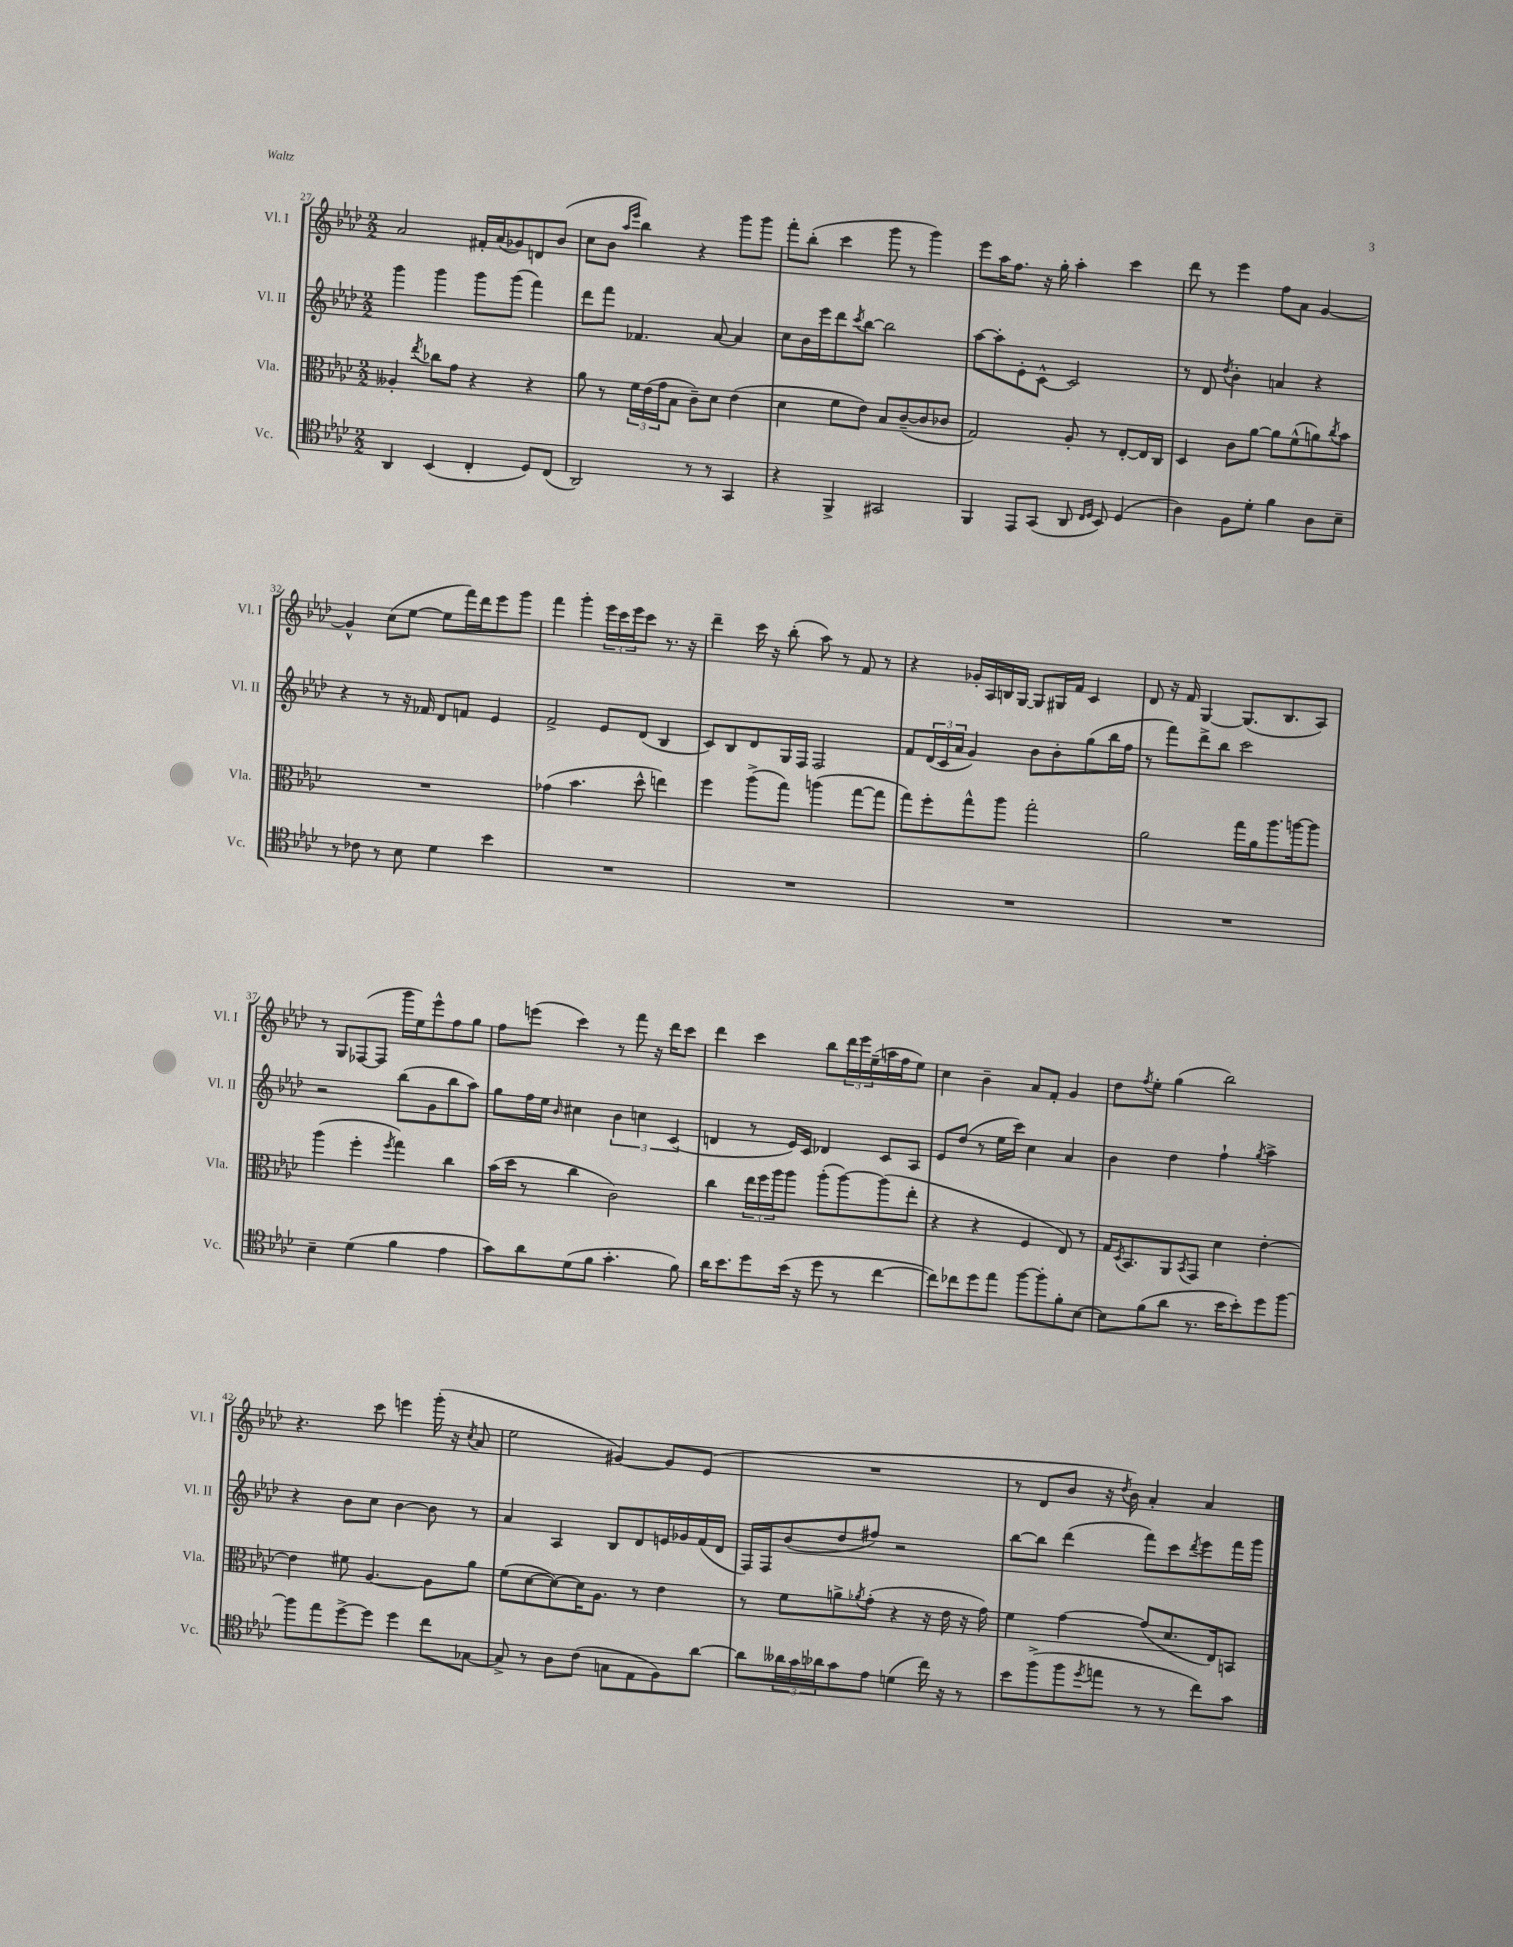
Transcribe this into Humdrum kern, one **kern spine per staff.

**kern	**kern	**kern	**kern
*staff4	*staff3	*staff2	*staff1
*clefC4	*clefC3	*clefG2	*clefG2
*k[b-e-a-d-]	*k[b-e-a-d-]	*k[b-e-a-d-]	*k[b-e-a-d-]
*M2/2	*M2/2	*M2/2	*M2/2
4AA-	4A--'	4ggg	2a-
.	8qee-	.	.
(4BB-	8cc-	4ggg	.
.	8g	.	.
4C'	4r	8ggg	16f#'
.	.	.	(16a-
.	.	(8ggg	8g-)
8D-)	4r	4fff)	8d
(8C	.	.	(8b-
=	=	=	=
2AA-)	8a-	8ddd-	8cc
.	8r	8fff	8b-
.	.	.	16qqaa-
.	.	.	16qqeee-
.	24f	4.f-	4bb-)
.	(24e-	.	.
.	24g	.	.
.	8B-	.	.
8r	8c~)	.	4r
8r	8d-	[8a-	.
4GG	(4e-	4a-]	8ggg
.	.	.	8ggg
=	=	=	=
4r	4d-	8cc	8fff'
.	.	16b-	(8bb-'
.	.	16eee-	.
4FF^	8f	8ddd-	4ccc
.	.	8qccc	.
.	8e-)	[8bb-	.
2GG#	8B-	2bb-]	8ggg
.	([8c~	.	8r
.	8c]	.	4ggg)
.	8c-	.	.
=	=	=	=
4FF	2G)	[8aa-	8eee-
.	.	8aa-']	16aa-
.	.	.	8.ff
8EE-	.	8e-'	.
(8GG	.	[8c^^	16r
.	.	.	16gg'
8AA-	8A-'	2c]	4aa-'
16qqC	.	.	.
16qqD-	.	.	.
8BB-)	8r	.	.
(4D-	[8E-'	.	4ccc
.	16E-]	.	.
.	16C	.	.
=	=	=	=
4A-)	4D-	8r	8ddd-
.	.	8d-	8r
.	.	8qdd-	.
8F	8c	4b-'	4eee-
8d-'	[8a-	.	.
4f	8a-]	4a	8ff
.	(8f^^	.	8a-
8A-	8a)	4r	[4g
.	8qcc	.	.
8B-~	8b-	.	.
=	=	=	=
8r	1r	4r	4g^^]
8c-	.	.	.
8r	.	8r	(8cc
8B-	.	16r	[8ee-
.	.	16f-	.
4d-	.	8d-	8ee-]
.	.	8f	16fff)
.	.	.	16ddd-
4b-	.	4e-	8eee-
.	.	.	8ggg
=	=	=	=
1r	(4g-	2f^	4fff
.	4.b-	.	4ggg'
.	.	8e-	24eee-
.	.	.	24ccc
.	.	.	24eee-
.	8dd-^^	(8d-	8ccc
.	4ee)	4B-	8.r
.	.	.	16r
=	=	=	=
1r	4ff	8c)	4ddd-~
.	.	8B-	.
.	(8aa-^	8d-	16ccc
.	.	.	16r
.	8gg)	16G	(8bb-'
.	.	16F	.
.	(4aa	2F	8aa-)
.	.	.	8r
.	[8gg	.	8f
.	8gg]	.	8r
=	=	=	=
1r	8gg)	8f	4r
.	8ff'	(24d-	.
.	.	24c	.
.	.	24a-	.
.	8gg^^	4g)	16g-'
.	.	.	16A-
.	8aa-	.	16B
.	.	.	[16G
.	2gg'	8b-	8G]
.	.	8b-'	16G#
.	.	.	16f
.	.	(8gg	4c
.	.	16bb-	.
.	.	16ff	.
=	=	=	=
1r	2a-	8r	8d-
.	.	8fff)	16r
.	.	.	16f
.	.	8ddd-^	[4G
.	.	8bb-	.
.	16gg	2ccc	(8.G]
.	16a-	.	.
.	8.aa-	.	.
.	.	.	8.B-
.	[16aa	.	.
.	8aa]	.	8A-)
=	=	=	=
4B-~	(4aa-	2r	8r
.	.	.	8G
(4d-	4ff'	.	([8F-
.	.	.	8F-]
.	8qff	.	.
4f	4gg)	(8bb-	16ggg
.	.	.	16ee-)
.	.	8g	8eee-^^
4e-	4cc	8bb-	8ff
.	.	8aa-)	8gg
=	=	=	=
8g)	(16b-	8gg	8ff
.	16dd-	.	.
8a-	8r	16ff	(8eee
.	.	16ee-	.
.	.	16qqb-	.
(8d-	4cc	4cc#	4ccc)
8f	.	.	.
4.g'	2c)	6b-	8r
.	.	.	8fff
.	.	6cc	.
.	.	.	16r
.	.	.	16ddd-
.	.	(6c	.
8f)	.	.	8ccc
=	=	=	=
16a-	4cc	4d	4ddd-
8.b-	.	.	.
8dd-	24ee-	8r	4ccc
.	24ff	.	.
.	24aa-	.	.
(16b-	8aa-	16e-)	.
16r	.	16c	.
8dd-	(8aa-'	4d-	8bb-
8r	[8aa-)	.	24ddd-
.	.	.	24eee-
.	.	.	(24ee-~
[4cc	(8aa-]	8c	16aa
.	.	.	16ff
.	8ee-'	8A-	8ee-)
=	=	=	=
8cc])	4r	8e-	4cc
8cc-	.	(8dd-	.
8dd-	4r	8r	4b-~
8ee-	.	16ee-	.
.	.	16ccc)	.
[8ff	4F	4cc	8a-
8ff']	.	.	8f'
8f'	8E-)	4a-	4g
[8B-	8r	.	.
=	=	=	=
8B-]	16G	4b-	8dd-
.	8qD-	.	.
.	8.BB-	.	.
.	.	.	8qff
(8f	.	.	8ee-'
8a-	8AA-	4dd-	(4gg
.	8qBB-	.	.
8.r	8GG	.	.
.	4d-	4ff`	2bb-)
16b-	.	.	.
8b-')	.	.	.
.	.	8qgg	.
8dd-	[4e-'	4aa-^	.
[8ff	.	.	.
=	=	=	=
8ff]	4e-]	4r	4.r
8ee-	.	.	.
[8dd-^	8f#	8b-	.
8dd-]	[4.A-	8cc	8ccc
4dd-	.	[4b-	4eee
8cc	8A-]	8b-]	(16ggg'
.	.	.	16r
.	.	.	8qcc
[8G-	8a-	8r	8a-
=	=	=	=
8G-^]	(8f	4a-	2ee-
8r	[8d-	.	.
8A-	8d-_)	4A-	.
(8c	16d-]	.	.
.	8.A-	.	.
8G	.	8B-	[4g#)
8E-	8r	8d-	.
8F)	4e-	16e	8g#]
.	.	16g-	.
[8a-	.	(16f	(8e-
.	.	16d-	.
=	=	=	=
8a-]	8r	16F)	1r
.	.	16F	.
24a--	8f	(8b-	.
24g	.	.	.
24a-	.	.	.
8g	8a^	8dd-	.
.	8qa-	.	.
8e-	(8g'	8ff#)	.
(4d	4r	2r	.
16cc)	16r	.	.
16r	16e-	.	.
8r	16r	.	.
.	16g)	.	.
=	=	=	=
8b-	4f	[8bb-	8r
(8ff^	.	8bb-]	8d-
8ff	[4g	(4ddd-	8b-
8qdd-	.	.	.
8ee	.	.	16r
.	.	.	8qdd-
.	.	.	16b-)
8r	(8g]	8fff)	4a-'
8r	8.d-	8ccc	.
.	.	8qddd-	.
8cc)	.	8eee-	4a-
.	16E-)	.	.
8g	8BB	16fff	.
.	.	16ggg	.
==	==	==	==
*-	*-	*-	*-
